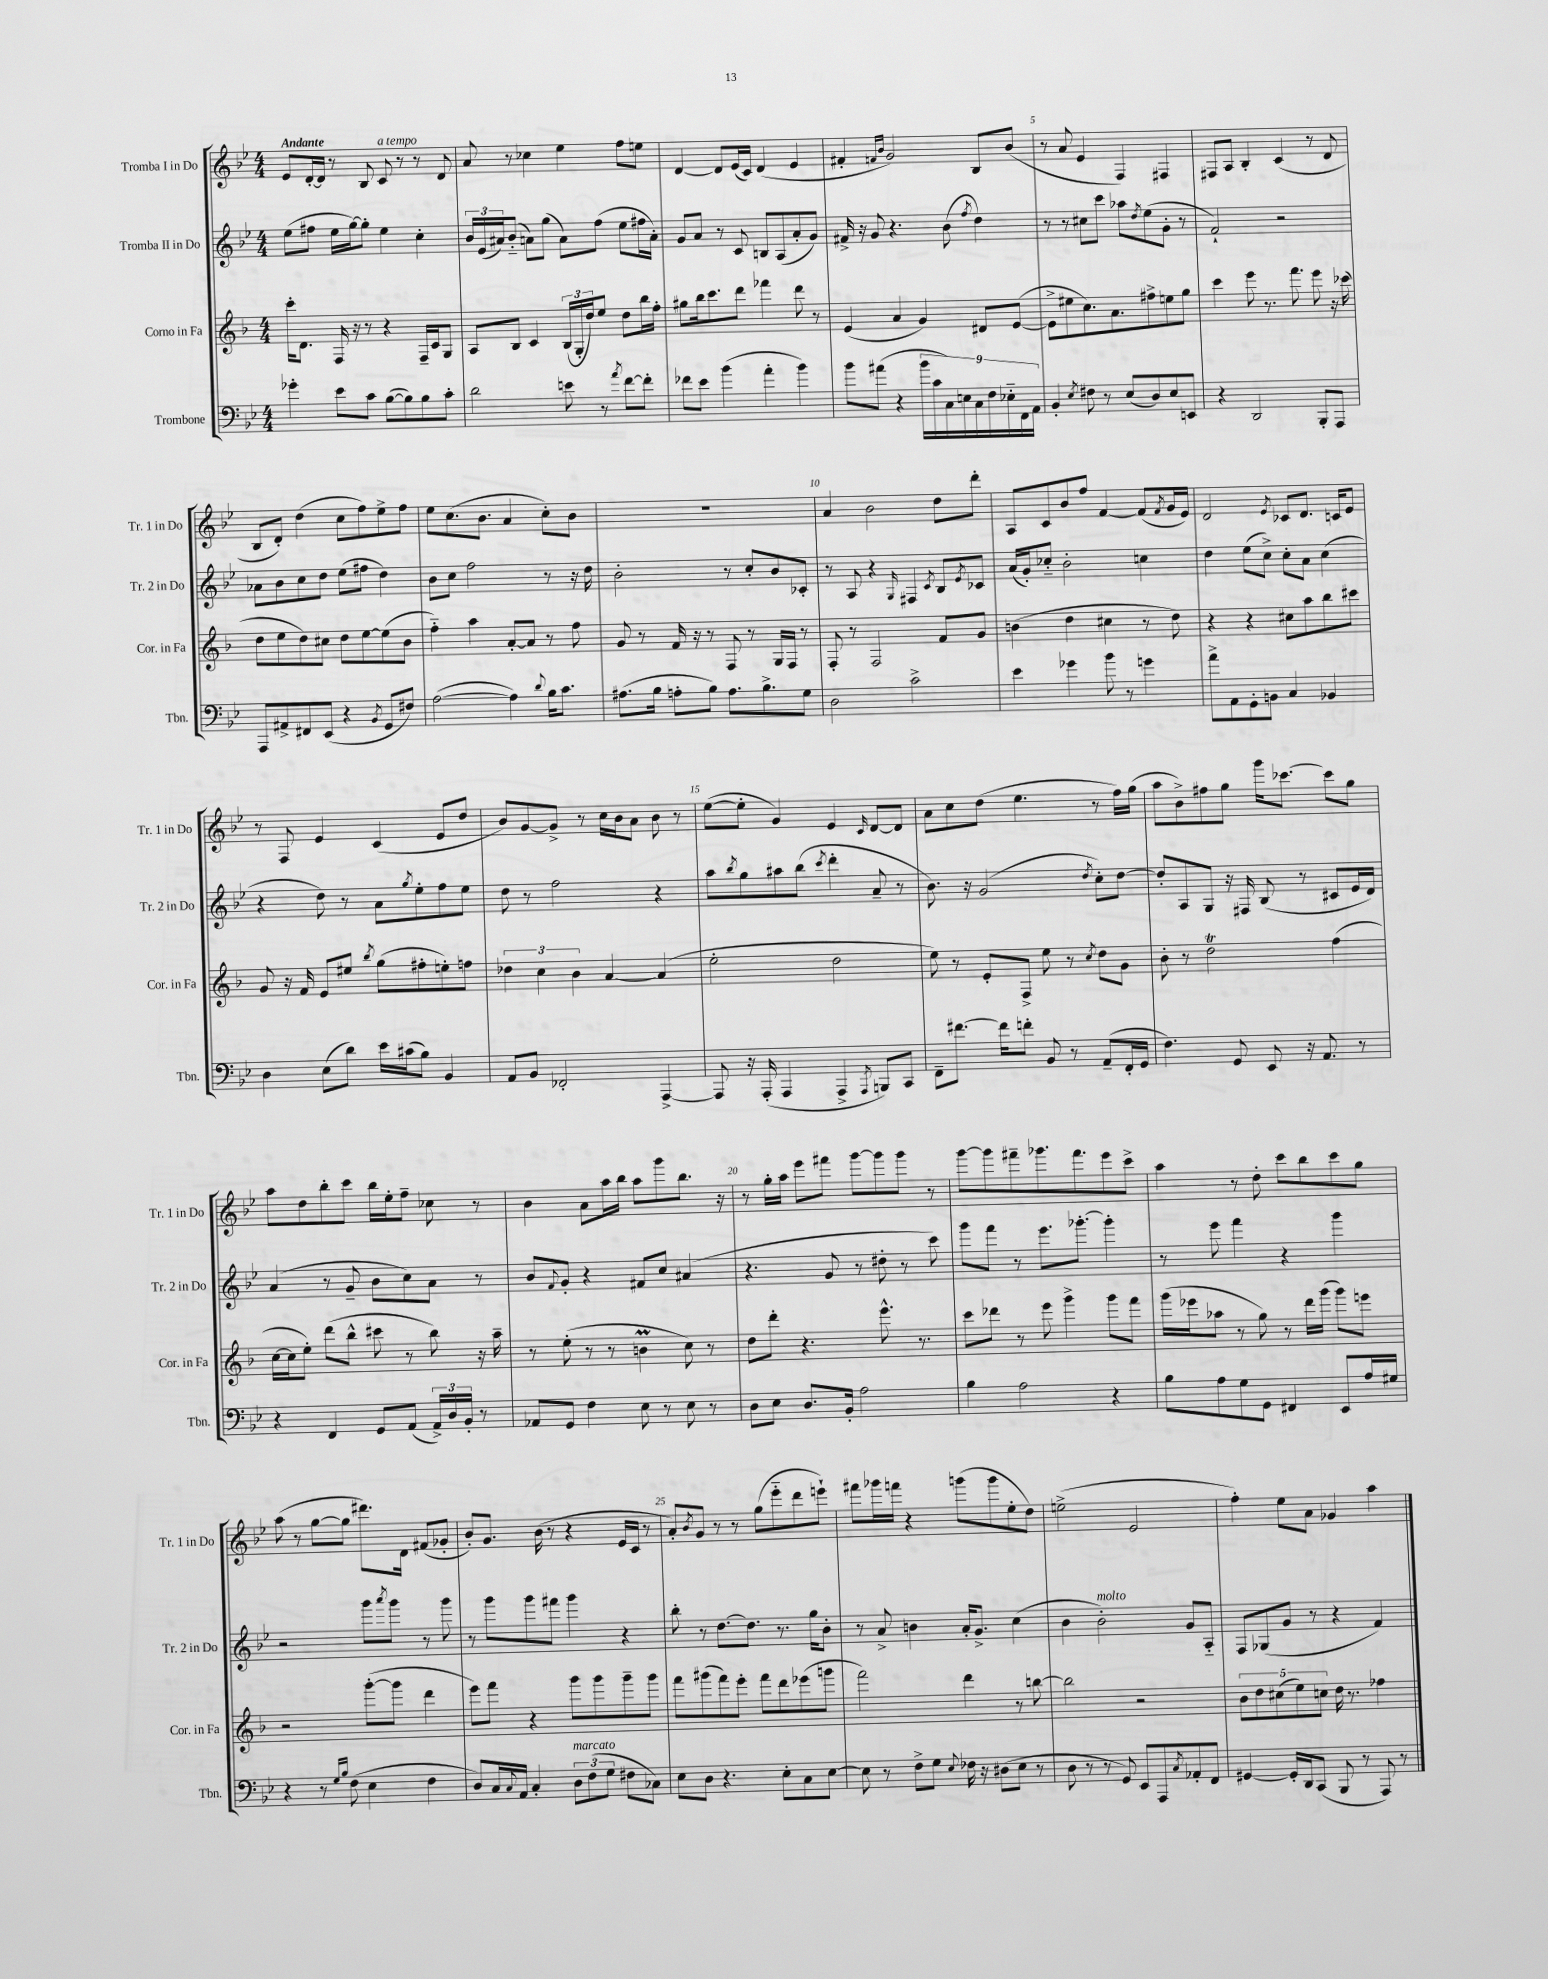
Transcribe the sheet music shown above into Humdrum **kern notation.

**kern	**kern	**kern	**kern
*part4	*part3	*part2	*part1
*staff4	*staff3	*staff2	*staff1
*I"Trombone	*I"Corno in Fa	*I"Tromba II in Do	*I"Tromba I in Do
*I'Tbn.	*I'Cor. in Fa	*I'Tr. 2 in Do	*I'Tr. 1 in Do
*clefF4	*clefG2	*clefG2	*clefG2
*k[b-e-]	*k[b-]	*k[b-e-]	*k[b-e-]
*M4/4	*M4/4	*M4/4	*M4/4
=1	=1	=1	=1
!	!	!	!LO:TX:a:B:t=Andante
4g-X'\	16ccc'\KL	(8ee-\L	8e-/L
.	8.d\J	.	.
.	.	8ff#X\J	[16d'/L
.	.	.	16d/JJ]
8e-\L	16F/	16ee-\LL	8r
.	16r	[16gg\J)	.
8c\J	8r	8gg'\J]	8B-/
!	!	!	!LO:TX:a:i:t=a tempo
([8B-\L	4r	4ee-\	8c/
8B-\])	.	.	8r
8B-\	16F~/LL	4cc'\	8r
.	16c/J	.	.
8c'\J	8G/J	.	8d/
=2	=2	=2	=2
2d\	8A/L	24b-/LL	8a/
.	.	(24e-/	.
.	.	24a#X/J)	.
.	8B-/J	(8b-/J	8r
.	4c/	8an\L)	4cc-X\
.	.	(8gg\J	.
8en\	(24B-/LL	8a\L)	4ee-\
.	24G'/	.	.
.	24dd/J)	.	.
8r	8ee/J	(8ff\J	.
8qa/	.	.	.
[8f\L	8dd\L	8ee-\L	8ff\L
8f'\J]	16bb-\L	16ff#X\L	8een\J
.	16ff'\JJ	16a'\JJ)	.
=3	=3	=3	=3
8f-X\L	8gg#X\L	8g/L	[4d/
8e-\J	16bb-\k	8a/J	.
.	8.ccc\	.	.
(4b-\	.	8r	8d/L]
.	8ddd\J	8c/	(16e-/L
.	.	.	16c/JJ)
4a'\	4fff-X\	8Bn/L	(4d/
.	.	(8A/	.
4b-\)	8ddd\	8a'/	4e-/
.	8r	8g/J)	.
=4	=4	=4	=4
8b-\L	(4e/	16f#X^/	4f#X'/
.	.	16r	.
(8a#X\J	.	8g/	.
.	.	.	16qqfn/LL
.	.	.	16qqb-/JJ
4r	4a/	4.r	2g/)
18b-\LL	4g/)	.	.
18c\	.	.	.
18C\)	.	.	.
.	.	(8b-\	.
18En\	.	.	.
18C\	.	.	.
.	.	8qff/	.
.	8d#X/L	4dd\)	8B-/L
18F\	.	.	.
18E-X\	.	.	.
.	([8e/J	.	(8b-/J
18FF\	.	.	.
18AA\JJ	.	.	.
=5	=5	=5	=5
4BB-'/	8e^\L]	8r	8r
.	8ee#X\	8r	8a/
8qE-/	.	.	.
8F#X\	8.cc\)	8cc#X\L	4e-/
8r	.	8ccc\J	.
.	8.a\	.	.
(8E-/L	.	8aa-X\L	4F/)
.	.	8qdd/	.
8D/)	8ff#X^\	(8ee-\	.
8E-/	8een\	8g'\J	4F#X/
8EEn/J	8gg\J	8r	.
=6	=6	=6	=6
4r	4ccc\	2f`/)	8F#X/L
.	.	.	8A/J
2DD/	8eee\	.	4B-'/
.	8.r	.	.
.	.	2r	(4c/
.	8.fff\	.	.
8BBB-'/L	8eee\	.	8r
8AAA/J	16r	.	8d/
.	(16ccc-X\	.	.
!!LO:LB:g=z
=7	=7	=7	=7
8AAA/L	8dd\L	8a-X\L	8B-/L
8AA#X^/	8ee\	8b-\	8d'/J)
8FF#X/	8dd\)	8cc\	(4dd\
(8EE-/J	8cc#X\J	8dd\J	.
4r	8dd\L	(8ee-\L	8cc\L
.	[8ee\	8ff#X\J	8ff\)
8qBB-/	.	.	.
8GG/L	(8ee\]	4dd\)	8ee-^\
8F#X/J)	8b-\J	.	8ff\J
=8	=8	=8	=8
([2A\	4ff\)	8b-\L	8ee-\L
.	.	8cc\J	(8.cc\
.	4aa\	2ff\	.
.	.	.	8.b-\J
4A\])	[8a'/L	.	4a/
.	8a/J]	.	.
8qqd/	.	.	.
16B-\KL	8r	8r	8cc'\L)
8.c\J	.	.	.
.	8ff\	16r	8b-\J
.	.	16dd\	.
=9	=9	=9	=9
(8.A#X\L	8g/	2b-'\	1r
.	8r	.	.
16B-\Jk	.	.	.
8An'\L	16f/	.	.
.	16r	.	.
8B-\J)	8r	.	.
8.A\L	8F/	8r	.
.	8r	8cc'/L	.
8.B-^\	.	.	.
.	16G/LL	8b-/	.
.	16F/JJ	.	.
8G\J	8r	8c-X'/J	.
=10	=10	=10	=10
2D\	8F'/	8r	4a/
.	8r	8A/	.
.	2F/	4r	2b-\
.	.	16qqG/	.
2c^\	.	4F#X/	.
.	.	8qc/	.
.	8f/L	8B-/L	8dd\L
.	.	8qe-/	.
.	8g/J	8c-X/J	8ddd'\J
=11	=11	=11	=11
4e-\	(4bn\	(16a/LL	8A/L
.	.	16g'/J)	.
.	.	8cc-X/J	8c/
4g-X\	4dd\	2b-'\	8b-/
.	.	.	8ff/J
8b-\	4cc#X\	.	[4f/
8r	.	.	.
4gn\	8r	4ccn\	(8f/L]
.	.	.	8qf/
.	8dd\)	.	16g/L
.	.	.	16e-/JJ)
=12	=12	=12	=12
8a^\L	4r	4dd\	2d/
8AA\	.	.	.
8GG'\	4r	(8ee-\L	.
8BBn\J	.	8cc^\J)	.
.	.	.	8qe-/
4C/	8cc#X\L	8cc'\L	8c-X/L
.	8aa\	8a\J	8.d/J
4BB-X/	8bb-\	(4cc\	.
.	.	.	16cn/KL
.	8ccc#X\J	.	8e-/J
!!LO:LB:g=z
=13	=13	=13	=13
4D\	8g/	4r	8r
.	16r	.	8F/
.	16f/	.	.
(8E-\L	8e/L	8dd\)	4e-/
8d\J)	8ee#X/J	8r	.
.	8qbb-/	.	.
16e-\LL	(8gg\L	8a\L	(4c/
(16c#X\J	.	.	.
.	.	8qgg/	.
8B-\J)	8ff#X'\	8ee-'\	.
4BB-/	8een'\)	8ff\	8e-/L
.	8ffn\J	8ee-\J	8dd/J
=14	=14	=14	=14
8AA/L	6dd-X\	8dd\	8b-/L)
8BB-/J	.	8r	[8g/
.	6cc\	.	.
2FF-X'/	.	2ff\	8g^/J]
.	6b-\	.	.
.	.	.	8r
.	[4a/	.	16cc\LL
.	.	.	16b-\J
.	.	.	8a\J
[4AAA^/	(4a/]	4r	8b-\
.	.	.	8r
=15	=15	=15	=15
8AAA/]	2ee'\	8aa\L	([8ee-\L
.	.	8qbb-/	.
16r	.	8gg\	8ee-'\J]
(16AAA'/	.	.	.
4AAA/	.	8aa#X\	4g/)
.	.	(8bb-\J	.
.	.	8qccc/	.
4AAA^/	2dd\	4ddd'\	4e-/
8qAAA/	.	.	16qqc/
8BBBn/L)	.	8a~/	[8d/L
8CC/J	.	8r	8d/J]
=16	=16	=16	=16
8FF~\L	8ee\)	8.b-\)	8a\L
[8.f#X\J	8r	.	8cc\
.	.	16r	.
.	8e'/L	(2g/	(8dd\J
16f#\KL]	.	.	.
8fn'\J	8F^/J	.	4.ee-\
8BB-/	8ee\	.	.
8r	8r	.	.
.	8qcc/	8qdd/	.
(8AA~/L	8dd\L	8cc'\L)	8r
16FF'/L	8g\J	[8dd\J	16ff\LL)
16GG/JJ	.	.	(16gg\JJ
=17	=17	=17	=17
4.F\)	8b-'\	8dd'/L]	8aa\L
.	8r	8A/	8b-^\)
.	2ddT\	8G/J	8ff#X\
8GG/	.	16r	8gg\J
.	.	16F#X/	.
8EE-/	.	(8B-/	16ggg\KL
.	.	.	[8.ccc-X\J
16r	.	8r	.
8.AA/	.	.	.
.	(4ff\	8c#X/L	8ccc-\L]
8r	.	16e-/L	8gg\J
.	.	16d/JJ)	.
!!LO:LB:g=z
=18	=18	=18	=18
4r	[16cc\LL	(4a/	8aa\L
.	16cc\J]	.	.
.	8ee'\J)	.	8dd\
4FF/	(8ddd\L	8r	8bb-'\
.	8bb-^^\J	8g~/	8ccc\J
8GG/L	8ccc#X\	8b-\L	16bb-\LL
.	.	.	16ee-'\J
(8AA/J	8r	8cc\)	8ff~\J
24AA^/LL)	8bb-\)	8a\J	8cc-X\
24D/	.	.	.
24BB-'/JJ	.	.	.
8r	16r	8r	8r
.	16aa~\	.	.
=19	=19	=19	=19
8AA-X/L	8r	8b-/L	4b-\
.	.	8qqf/	.
8GG/J	(8ee'\	8g'/J	.
4F\	8r	4r	8a\L
.	8r	.	16aa\L
.	.	.	16bb-\JJ
8E-\	4bnm\	8f#X/L	8aa\L
8r	.	8cc/J	8ggg\
8E-\	8cc\)	(4a#X/	8.bb-\J
8r	8r	.	.
.	.	.	16r
=20	=20	=20	=20
8D\L	8dd\L	4.r	8r
8E-\J	8ddd'\J	.	16gg'\LL
.	.	.	16aa\JJ
8.D/L	4.r	.	8eee-\L
.	.	8g/	8fff#X\J
16BB-'/Jk	.	.	.
2A\	.	8r	[8ggg\L
.	8.eee^^\	8dd#X'\	8ggg\]
.	.	8r	8ggg\J
.	8.r	.	.
.	.	8ccc\)	8r
=21	=21	=21	=21
4B-\	8ccc\L	8ggg\L	[8ggg\L
.	8ddd-X\J	8fff\J	8ggg\]
2A\	8r	8r	8fff#X~\
.	8eee\	8.eee-\L	8.ggg-X\
.	4ggg^\	.	.
.	.	[8.ggg-X'\J	8.fff#\
4r	8ggg\L	4ggg-'\]	8eee-\
.	8fff\J	.	8ccc^\J
=22	=22	=22	=22
8B-\L	(16ggg\LL	8r	4aa\
.	16eee-X\J	.	.
8A\	8aa-X\J	8eee-\	.
8G\	8r	4fff\	8r
8GG\J	8gg\)	.	8dd'\
4FF#X/	8r	4r	8ccc\L
.	16ddd\LL	.	8bb-\
.	(16ggg\JJ	.	.
8EE-/L	8ggg\L)	4ggg\	8ccc\
16A/L	8eeen\J	.	8gg\J
16G#X/JJ	.	.	.
!!LO:LB:g=z
=23	=23	=23	=23
4r	2r	2r	(8aa\
.	.	.	8r
8r	.	.	[8gg\L
16qqG/LL	.	.	.
16qqB-/JJ	.	.	.
(8F\	.	.	8gg\J]
4E-\	([8ggg'\L	8ggg\L	8.ddd#X\L)
.	.	8qaaa/	.
.	8ggg\J]	8ggg\J	.
.	.	.	16d\Jk
4F\	4ddd\	8r	(8f#X/L
.	.	8ggg\	8g-X'/J
=24	=24	=24	=24
8D/L)	8eee\L)	8r	8b-'/L)
16C/L	8fff\J	8ggg\L	8.g/J
8qqC/	.	.	.
16AA/JJ	.	.	.
4C'/	4r	8ggg\	.
.	.	.	(16b-\
.	.	8fff#X\J	8r
!LO:TX:a:i:t=marcato	!	!	!
12D\L	8ggg\L	4ggg\	4r
(12F\	.	.	.
.	8ggg\	.	.
12G\J	.	.	.
8F#X\L	8ggg~\	4r	16e-/LL
.	.	.	16c/JJ
8C-X\J)	8ggg\J	.	8r
=25	=25	=25	=25
8E-\L	8fff\L	8bb-'\	8a'/L)
.	.	.	8qb-/
8D\J	(8ggg#X\	8r	8g/J
4.r	8fff\)	[8.dd\L	8r
.	8eee'\J	.	8r
.	.	8.dd\J]	.
.	8fff\L	.	(8gg\L
8E-'\L	8ddd\	8.r	8eee-\
8C\	(8eee-X\	.	8ddd\
.	.	16gg\KL	.
[8E-\J	8gggn\J	8b-'\J	8eeen`\J)
=26	=26	=26	=26
8E-\]	2fff\)	8r	8fff#X\L
8r	.	8a^/	16ggg-X\L
.	.	.	16fffn\JJ
8F^\L	.	4bn\	4r
8G\J	.	.	.
8qqE-/	.	.	.
16F-X\	4ddd\	16a'/KL	(8gggn\L
16r	.	8.g^/J	.
(8D#X\L	.	.	8ggg\
8E-\J	8r	(4cc\	8ee-'\
8r	[8bbn\	.	8dd\J)
=27	=27	=27	=27
8D\	2bb\]	4b-\	(2een^\
8r	.	.	.
!	!	!LO:TX:a:i:t=molto	!
8r	.	2b-'\)	.
8GG/)	.	.	.
8EE-/L	2r	.	2e-/
8AAA/	.	.	.
8qC/	.	.	.
8AA-X'/	.	8g/L	.
8FF/J	.	8A/J	.
=28	=28	=28	=28
[4GG#X/	10b-\L	8F/L	4ff'\)
.	10dd\	.	.
.	.	(8G-X/	.
.	(10cc#X\	.	.
16GG#'/LL]	.	8g/J	8ee-\L
.	10ee\)	.	.
16DD/J	.	.	.
(8CC/J	.	8r	8a\J
.	10ccn\J	.	.
8BBB-/	16dd\	4r	4g-X/
.	8.r	.	.
8r	.	.	.
8AAA/)	4ff-X\	4f/)	4aa\
8r	.	.	.
==	==	==	==
*-	*-	*-	*-
